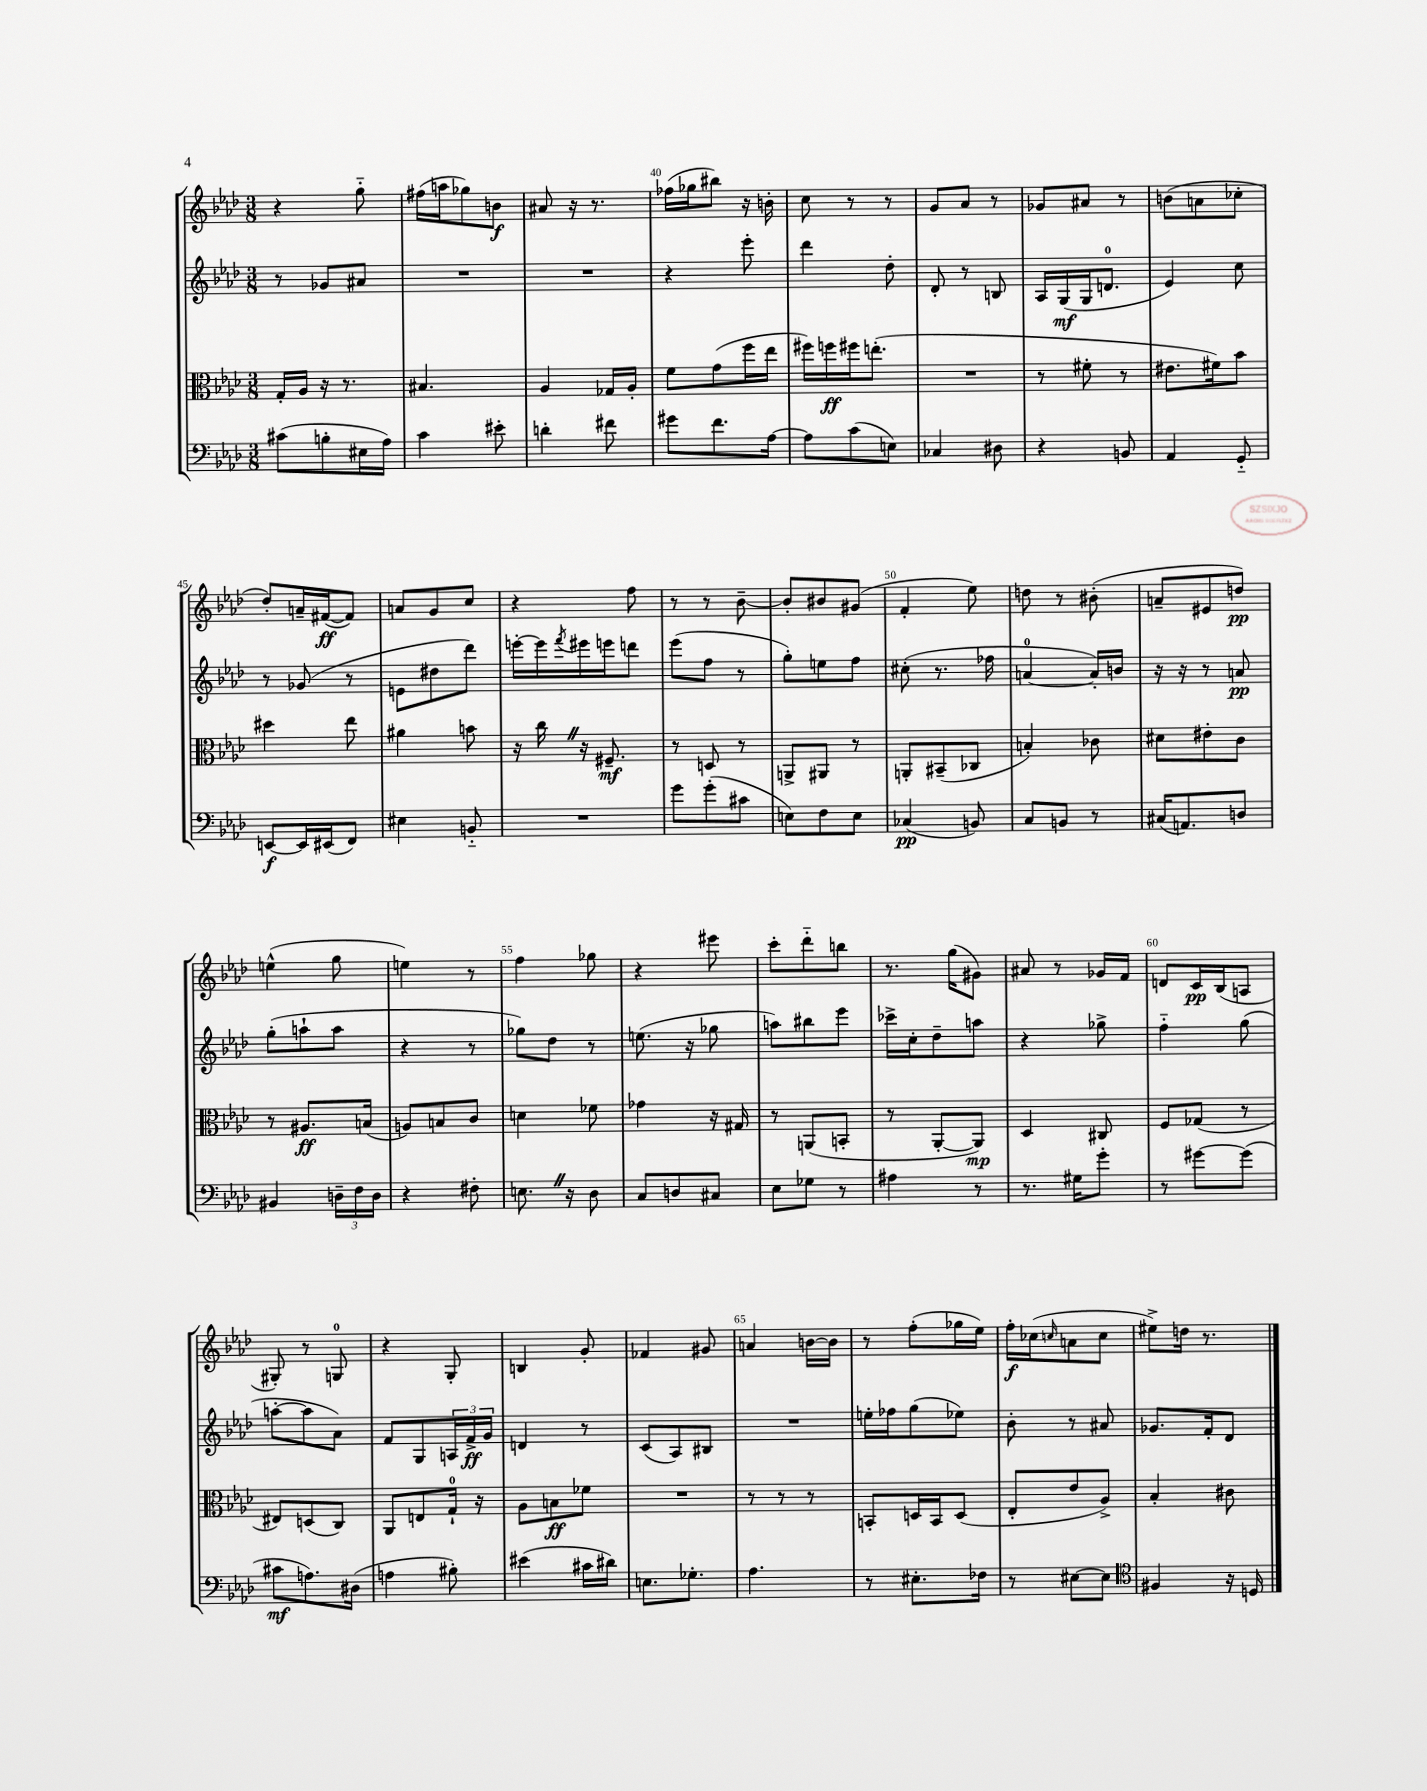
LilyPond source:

<<
\new StaffGroup <<
\new Staff = "s0" {
    \clef treble \key aes \major \numericTimeSignature \time 3/8
    r4 g''8-_ |
    fis''16( a''16 ges''8) b'8\f |
    ais'8 r16 r8. |
    fes''16( ges''16 bis''8) r16 b'16-. |
    c''8 r8 r8 |
    g'8 aes'8 r8 |
    ges'8 ais'8 r8 |
    b'8( a'8 ces''8-. |
    des''8-.) a'16-- fis'16~\ff( fis'8) |
    a'8 g'8 c''8 |
    r4 f''8 |
    r8 r8 bes'8~-- |
    bes'8-. bis'8 gis'8( |
    f'4-. ees''8) |
    d''8 r8 bis'8-.( |
    a'8-- eis'8 d''8\pp) |
    e''4-^( g''8 |
    e''4) r8 |
    f''4 ges''8 |
    r4 eis'''8 |
    c'''8-. des'''8-_ b''8 |
    r8. g''16( gis'8) |
    ais'8 r8 ges'16 f'16 |
    d'8 c'16\pp bes16( a8 |
    gis8-.) r8 g8-0 |
    r4 g8-. |
    b4 g'8-. |
    fes'4 gis'8 |
    a'4 b'16~ b'16 |
    r8 f''8-.( ges''16 ees''16) |
    f''16-.\f ces''16( \grace { c''16 } a'8 c''8 |
    eis''8->) d''16 r8. \bar "|." |
}
\new Staff = "s1" {
    \clef treble \key aes \major \numericTimeSignature \time 3/8
    r8 ges'8 ais'8 |
    R4. |
    R4. |
    r4 ees'''8-. |
    des'''4 des''8-. |
    des'8-. r8 b8 |
    aes16 g16\mf( g16 d'8.-0 |
    ees'4) c''8 |
    r8 ges'8( r8 |
    e'8 dis''8 des'''8) |
    e'''16~-. e'''16 \acciaccatura { f'''8 } eis'''16 e'''16 d'''8 |
    ees'''8( f''8 r8 |
    g''8-.) e''8 f''8 |
    cis''8-.( r8. fes''16 |
    a'4-0~ a'16-.) b'16 |
    r16 r16 r8 a'8\pp |
    g''8-.( a''8-! a''8 |
    r4 r8 |
    ges''8) des''8 r8 |
    e''8.( r16 ges''8 |
    a''8) bis''8 ees'''8 |
    ces'''16-> c''16-. des''8-- a''8 |
    r4 ges''8-> |
    f''4-_ g''8( |
    a''8~-. a''8 aes'8) |
    f'8 g8 \tuplet 3/2 { a16 f'16->\ff g'16 } |
    d'4 r8 |
    c'8( aes8) bis8 |
    R4. |
    e''16-. fes''16 g''8( ees''8) |
    bes'8-. r8 ais'8 |
    ges'8. f'16-. des'8 \bar "|." |
}
\new Staff = "s2" {
    \clef alto \key aes \major \numericTimeSignature \time 3/8
    g16-. aes16 r16 r8. |
    bis4. |
    aes4 ges16 aes16-. |
    f'8 g'8( f''16 ees''16 |
    fis''16) f''16\ff fis''16 e''8.-.( |
    R4. |
    r8 fis'8-. r8 |
    eis'8. fis'16) bes'8 |
    dis''4 ees''8 |
    ais'4 b'8 |
    r16 c''16 \once \override BreathingSign.text = \markup { \musicglyph "scripts.caesura.straight" } \breathe r16 fis8.--\mf |
    r8 d8 r8 |
    a,8-> ais,8 r8 |
    a,8-. bis,8--( ces8 |
    b4-.) ces'8 |
    dis'8 eis'8-. c'8 |
    r8 ais8.\ff b16( |
    a8) b8 c'8 |
    d'4 fes'8 |
    ges'4 r16 gis16 |
    r8 a,8( b,8-. |
    r8 aes,8~-. aes,8\mp) |
    des4 cis8 |
    f8 ges8( r8 |
    eis8) d8( c8) |
    aes,8 e8 g16-0-! r16 |
    aes8 b8\ff fes'8 |
    R4. |
    r8 r8 r8 |
    b,8-. d16 b,16 d8( |
    ees8-. ees'8 aes8->) |
    bes4-. cis'8 \bar "|." |
}
\new Staff = "s3" {
    \clef bass \key aes \major \numericTimeSignature \time 3/8
    cis'8( b8-. eis16 aes16) |
    c'4 eis'8-. |
    d'4-. fis'8 |
    gis'8 f'8. aes16~ |
    aes8 c'8( e8) |
    ces4 dis8 |
    r4 b,8 |
    aes,4 g,8-_ |
    e,8~\f e,16 eis,16( f,8) |
    eis4 b,8-_ |
    R4. |
    g'8 g'8-.( cis'8 |
    e8) f8 e8 |
    ces4\pp( b,8) |
    c8 b,8 r8 |
    cis16( a,8.) d8 |
    bis,4 \tuplet 3/2 { d16-- f16 d16 } |
    r4 fis8-. |
    e8. \once \override BreathingSign.text = \markup { \musicglyph "scripts.caesura.straight" } \breathe r16 des8 |
    c8 d8 cis8 |
    ees8 ges8 r8 |
    ais4 r8 |
    r8. gis16 g'8-. |
    r8 gis'8~ gis'8( |
    cis'8\mf a8.) dis16( |
    a4 bis8-.) |
    eis'4( cis'16 dis'16) |
    e8. ges8.-. |
    aes4. |
    r8 eis8.-. fes16 |
    r8 eis8~ eis8 |
    \clef tenor fis4 r16 d16 \bar "|." |
}
>>
>>
\layout { \context { \Score currentBarNumber = #37 \override BarNumber.break-visibility = ##(#f #t #t) barNumberVisibility = #(every-nth-bar-number-visible 5) } }
